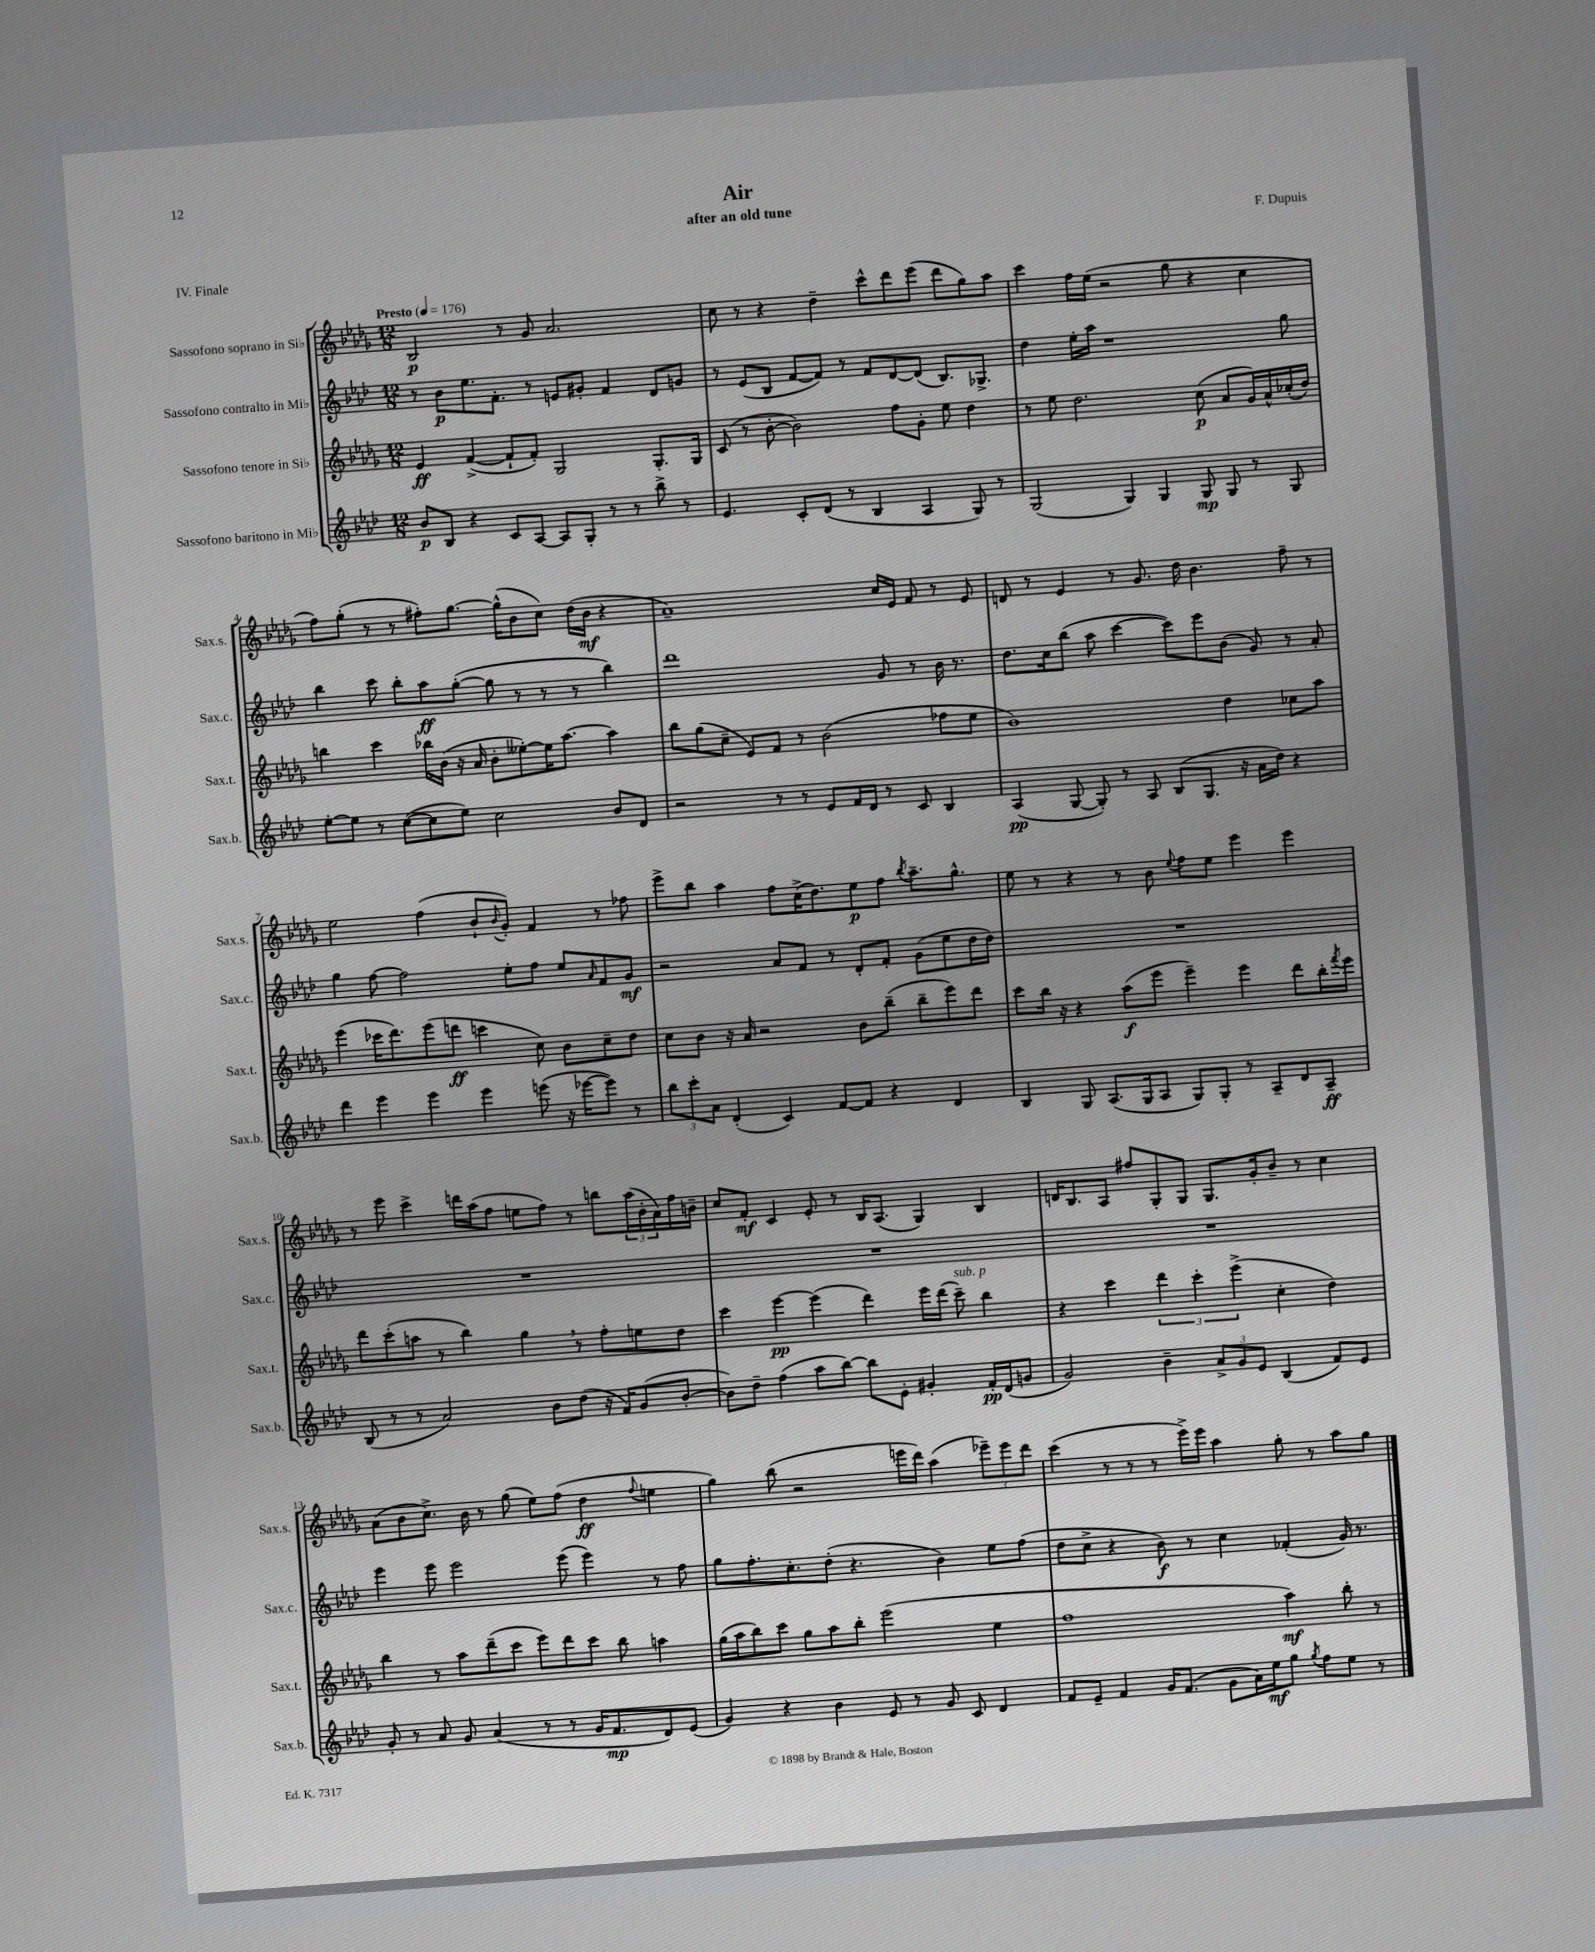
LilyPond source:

\header { title = "Air" composer = "F. Dupuis" subtitle = "after an old tune" piece = "IV. Finale" }
<<
\new StaffGroup <<
\new Staff = "s0" \with { instrumentName = "Sassofono soprano in Sib" shortInstrumentName = "Sax.s." } {
    \clef treble \key des \major \numericTimeSignature \time 12/8 \tempo "Presto" 4 = 176
    bes2\p r8 ges'8 aes'2. |
    c''8 r8 r4 des''4-- c'''8-^ des'''8 ees'''8( des'''8 ges''8) aes''8 |
    c'''4 f''16 ees''16( r2 ges''8 r4 c''4 |
    f''8) ges''8-.( r8 r8 fis''8-.) ges''8.~ ges''16-^( bes'8 c''8) des''16( bes'16\mf r4 |
    aes'1--) c''16 ees'16 f'8 r8 ees'8 |
    d'8 r8 ees'4 r8 ges'8. des''16 bes'4. f''8-- r8 |
    ees''2 f''4( bes'8-! \appoggiatura { bes'8 } ges'8-.) f'4 r8 fes''8 |
    ees'''8-> bes''8 aes''4 f''8 c''16->( des''8.) ees''8\p f''8 \acciaccatura { bes''8 } aes''8.-- ges''8.-^ |
    ees''8 r8 r4 r8 bes'8 \appoggiatura { ees''8 } f''8 ees''8 ees'''4 ees'''4 |
    r8 ees'''8 c'''4-> d'''16 aes''16( f''8 e''8 f''8) r8 b''8 \tuplet 3/2 { aes''16( bes'16-. aes'16) } f''16 b'16-- |
    c''8 f'8-.\mf c'4 ees'8-. r8 bes16 aes8.( ges4) bes4 |
    d'16 bes8. aes8 fis''8 ges8-. ges8 ges8. ges'16-. bes'8-- r8 c''4 |
    aes'8( bes'8 c''8.->) bes'16 r8 ges''8( ees''8) f''8( des''4\ff \appoggiatura { f''8 } e''4 |
    ges''4) bes''8( r2 e'''16 des'''16) aes''4( \tuplet 3/2 { ees'''8--) ees'''8 des'''8 } |
    c'''4( r8 r8 r8 ees'''16->) ees'''16 aes''4 ges''8-. r8 aes''8 ges''8 \bar "|." |
}
\new Staff = "s1" \with { instrumentName = "Sassofono contralto in Mib" shortInstrumentName = "Sax.c." } {
    \clef treble \key aes \major \numericTimeSignature \time 12/8
    r8 bes'8\p ees''8. f'8.-. r8 e'8 gis'8-. f'4 des'8 g'8 |
    r8 ees'8( bes8 f'8~ f'8) r8 f'8 des'8~ des'8( bes8.) ges8.-> |
    des''4 ees''16-. aes''16 r1 g''8 |
    bes''4 c'''8 bes''8-. aes''8\ff g''8~-.( g''8 r8 r8 r8 bes''4) |
    des'''1 g'8 r8 bes'16 r8. |
    des''8. c''16 bes''8( aes''8 c'''4~ c'''8) ees'''8 bes'8( g'8) r8 aes'8-. |
    g''4 f''8~ f''2 ees''8-. f''8 ees''8 \grace { aes'16 } f'8 g'8\mf |
    r2 aes'8 f'8 r8 des'8-. f'8-. g'8( ees''8 des''16 des''16) |
    R1. |
    R1. |
    R1. |
    R1. |
    ees'''4 ees'''8 ees'''2 ees'''8( ees'''4) r8 f''8 |
    g''8 f''8.-. c''8.-. des''8-.( r4. bes'4) ees''8 f''8( |
    des''8 c''8-> r4 bes'8\f) r8 c''4 fes'4-.( g'16) r8. \bar "|." |
}
\new Staff = "s2" \with { instrumentName = "Sassofono tenore in Sib" shortInstrumentName = "Sax.t." } {
    \clef treble \key des \major \numericTimeSignature \time 12/8
    ees'4\ff f'4~->( f'8-! f'8-.) ges2 ges8.-. ges16 |
    c'8( r8 bes'8~-. bes'2) f''8 ges'8-. ees''8 des''4 |
    r8 ees''8 des''2. c''8\p( aes'8 ges'16) aes'16-^ ces''16-.( des''16) |
    b''4 c'''4 bes''16 bes'16( r16 aes'16 bes'8-. eeses''8~-.) eeses''16 aes''8.~ aes''4 |
    bes''8 ges''8( c''8-- ees'8) f'8 r8 bes'2( fes''8 ees''8 |
    bes'1) des''4 ces''8 aes''8 |
    ees'''4( ces'''16 des'''8.) ees'''8( d'''8\ff c'''4 c''8) bes'8 c''8-- des''8 |
    c''8 bes'8 r16 aes'16 r2 bes'8 bes''8--( bes''8-- ees'''8) des'''8 |
    c'''8 bes''16 r16 r4 aes''8\f( ees'''8 ees'''4--) ees'''4 des'''8 bes''16-. \acciaccatura { f'''8 } ees'''16 |
    des'''8 c'''8-.( a''8 r8 bes''4) ges''4 \breathe r8 f''8-. e''8 des''8 |
    c'''4 ees'''4~\pp ees'''4( des'''4) ees'''16 des'''16( c'''8--^\markup { \italic "sub. p" }) bes''4 |
    r4 c'''4 \tuplet 3/2 { des'''4 c'''4-. ees'''4->( } c''4-. des''4) |
    bes''4 r8 aes''8 des'''8--( c'''8 ees'''8) des'''8 c'''8 bes''8 a''4 |
    ges''16( aes''16 bes''8) c'''8 ges''8 aes''8 bes''8-. ees'''2( ees''4 |
    f''1 aes''4\mf) bes''8-. r8 \bar "|." |
}
\new Staff = "s3" \with { instrumentName = "Sassofono baritono in Mib" shortInstrumentName = "Sax.b." } {
    \clef treble \key aes \major \numericTimeSignature \time 12/8
    bes'8\p bes8 r4 c'8 aes8~ aes8 g8-. r8 r8 bes''8-> r8 |
    ees'4. c'8-. des'8( r8 bes4 aes4 g8) r8 |
    g2( g4) g4 g8\mp g8 r8 g8 |
    ees''8~-. ees''8 r8 c''8~( c''8 ees''8) c''2 bes'8 des'8 |
    r2 r8 r8 ees'8 f'16 des'16 r8 c'8 bes4 |
    aes4\pp( g8~ g8-.) r8 aes8 bes8( g8. r16 aes'16 des''16) r4 |
    des'''4 ees'''4 ees'''4 ees'''4 e'''8( r16 ees'''16~ ees'''8) r8 |
    \tuplet 3/2 { bes''8 c'''8-. aes'8 } des'4-.( c'4) f'8~ f'8 r4 des'4 |
    bes4 g8 aes8.( g16 aes8 g8) g8-. r8 aes8-- des'8 aes8--\ff |
    bes8( r8 r8 aes'2) bes'8 des''8( r16 f'16) g'8( bes'8~-. |
    bes'8) des''8-- f''4( aes''8 bes''8~) bes''8 ees'8-. gis'4-. f'16-.\pp des'16( g'8 |
    g'2) bes'4-- \tuplet 3/2 { aes'8-> g'8 ees'8 } bes4( f'8) ees'8 |
    g'8-. r8 aes'8 g'8 aes'4( r8 r8 g'16 f'8.\mp des'8) ees'8( |
    g'4) r4 bes'4 ees'8 r8 g'8 c'8 des'4 |
    f'8 ees'8-- f'4 g'16 f'8.( g'8 aes'16) ees''16\mf g''8 \acciaccatura { g''8 } f''8 ees''8 r8 \bar "|." |
}
>>
>>
